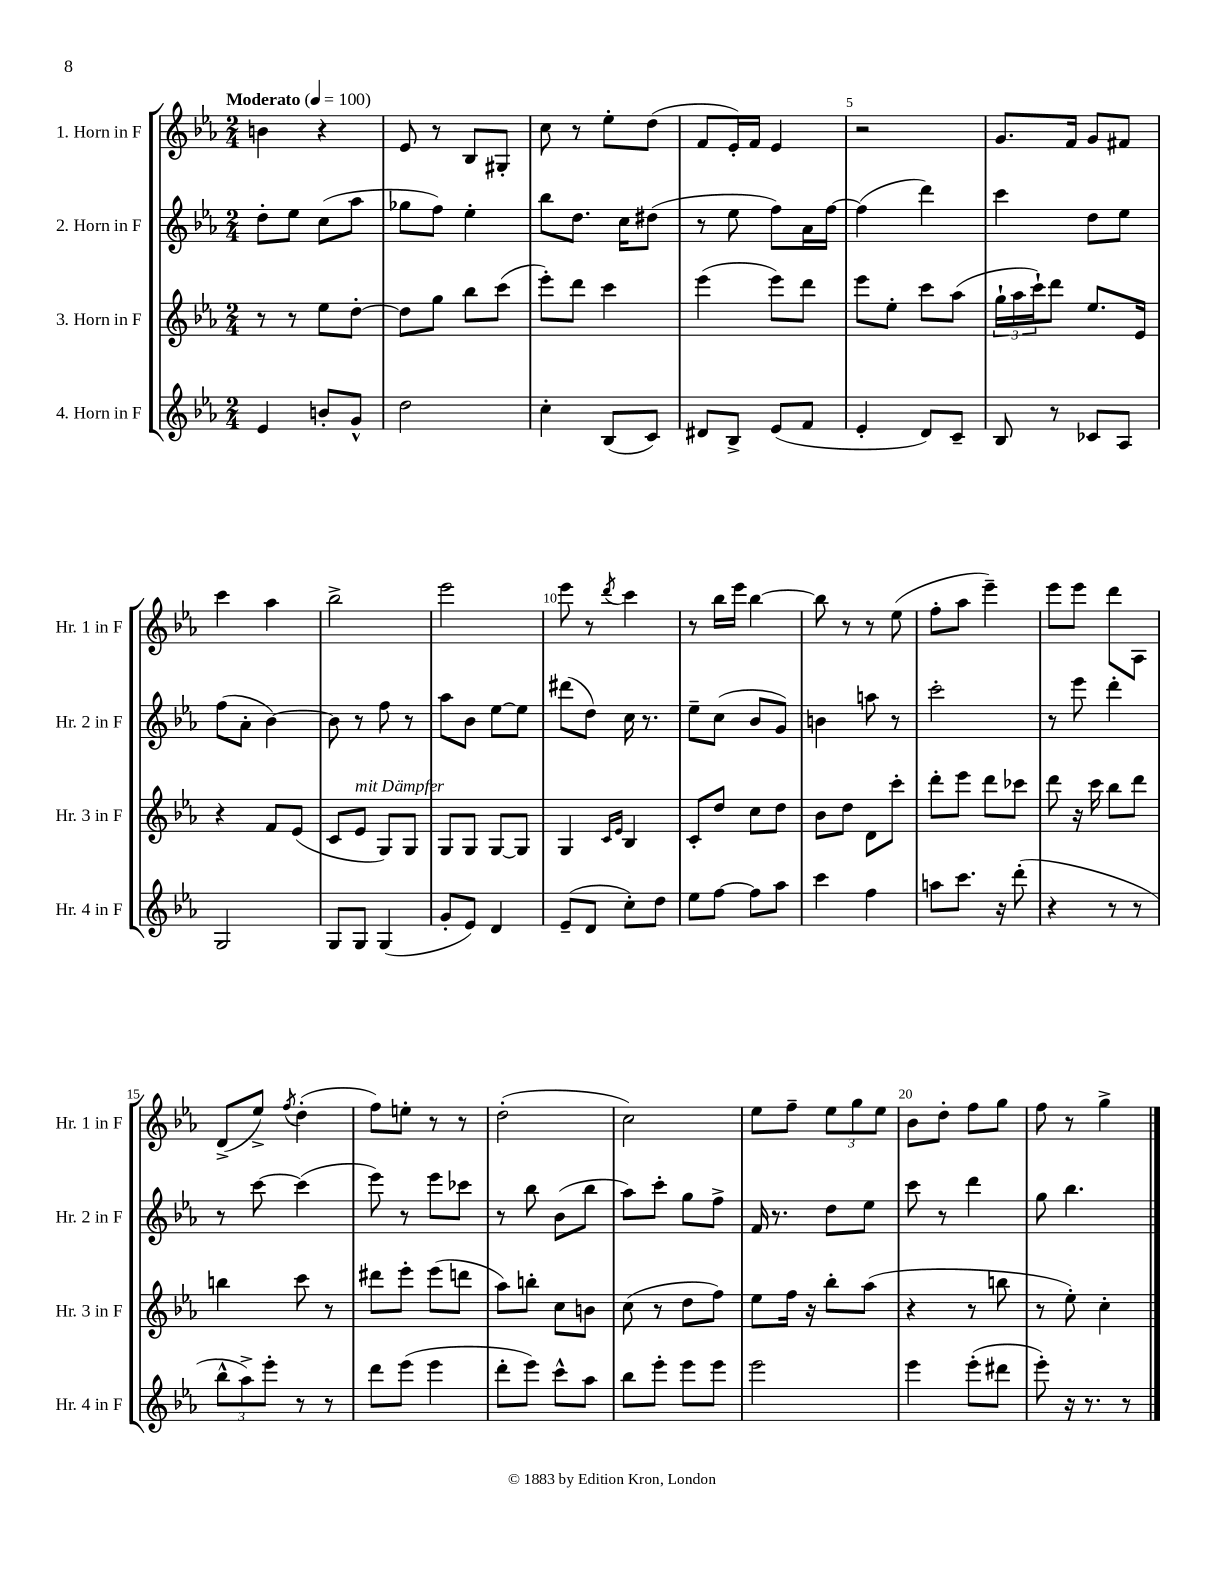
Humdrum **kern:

**kern	**kern	**kern	**kern
*staff4	*staff3	*staff2	*staff1
*clefG2	*clefG2	*clefG2	*clefG2
*k[b-e-a-]	*k[b-e-a-]	*k[b-e-a-]	*k[b-e-a-]
*M2/4	*M2/4	*M2/4	*M2/4
*MM100	*MM100	*MM100	*MM100
4e-/	8r	8dd'\L	4b\
.	8r	8ee-\J	.
8b'/L	8ee-\L	(8cc\L	4r
8g^^/J	[8dd'\J	8aa-\J	.
=	=	=	=
2dd\	8dd\]L	8gg-\L	8e-/
.	8gg\J	8ff\J)	8r
.	8bb-\L	4ee-'\	8B-/L
.	(8ccc\J	.	8G#'/J
=	=	=	=
4cc'\	8eee-'\L)	8bb-\L	8cc\
.	8ddd\J	8.dd\J	8r
(8B-/L	4ccc\	.	8ee-'\L
.	.	16cc\LK	.
8c/J)	.	(8dd#\J	(8dd\J
=	=	=	=
8d#/L	(4eee-\	8r	8f/L
8B-^/J	.	8ee-\	16e-'/L)
.	.	.	16f/JJ
(8e-/L	8eee-\L)	8ff\L)	4e-/
8f/J	8ddd\J	16a-\L	.
.	.	[16ff\JJ	.
=	=	=	=
4e-'/	8eee-\L	(4ff\]	2r
.	8ee-'\J	.	.
8d/L)	8ccc\L	4ddd\)	.
8c~/J	(8aa-\J	.	.
=	=	=	=
8B-/	24gg`\LL	4ccc\	8.g/L
.	24aa-\	.	.
.	24ccc`\J)	.	.
8r	8ddd\J	.	.
.	.	.	16f/Jk
8c-/L	8.ee-/L	8dd\L	8g/L
8A-/J	.	8ee-\J	8f#/J
.	16e-/Jk	.	.
=	=	=	=
2G/	4r	(8ff\L	4ccc\
.	.	8a-'\J	.
.	8f/L	[4b-\)	4aa-\
.	(8e-/J	.	.
=	=	=	=
8G/L	8c/L	8b-\]	2bb-^\
8G/J	8e-/J	8r	.
(4G/	8G/L)	8ff\	.
.	8G/J	8r	.
=	=	=	=
8g'/L	8G/L	8aa-\L	2eee-\
8e-/J)	8G/J	8b-\J	.
4d/	[8G/L	[8ee-\L	.
.	8G/]J	8ee-\]J	.
=	=	=	=
(8e-~/L	4G/	(8ddd#\L	8eee-\
8d/J	.	8dd\J)	8r
.	16qqc/LL	.	.
.	16qqe-/JJ	.	8qddd/
8cc'\L)	4B-/	16cc\	4ccc\
.	.	8.r	.
8dd\J	.	.	.
=	=	=	=
8ee-\L	8c'/L	8ee-~\L	8r
[8ff\J	8dd/J	(8cc\J	16bb-\LL
.	.	.	16eee-\JJ
8ff\]L	8cc\L	8b-/L	[4bb-\
8aa-\J	8dd\J	8g/J)	.
=	=	=	=
4ccc\	8b-\L	4b\	8bb-\]
.	8dd\J	.	8r
4ff\	8d\L	8aa\	8r
.	8ccc'\J	8r	(8ee-\
=	=	=	=
8aa\L	8ddd'\L	2ccc'\	8ff'\L
8.ccc\J	8eee-\J	.	8aa-\J
.	8ddd\L	.	4eee-~\)
16r	.	.	.
(8ddd'\	8ccc-\J	.	.
=	=	=	=
4r	8ddd\	8r	8eee-\L
.	16r	8eee-\	8eee-\J
.	16ccc\	.	.
8r	8bb-\L	4ddd'\	8ddd\L
8r	8ddd\J	.	8A-\J
=	=	=	=
12bb-^^\L	4bb\	8r	(8d^/L
12aa-^\)	.	.	.
.	.	[8ccc\	8ee-^/J)
12eee-'\J	.	.	.
.	.	.	8qff/
8r	8ccc\	(4ccc\]	(4dd'\
8r	8r	.	.
=	=	=	=
8ddd\L	8ddd#\L	8eee-\)	8ff\L)
(8eee-\J	8eee-'\J	8r	8ee'\J
4eee-\	(8eee-\L	8eee-\L	8r
.	8ddd\J	8ccc-\J	8r
=	=	=	=
8ddd'\L	8aa-\L)	8r	(2dd'\
8eee-\J)	8bb'\J	8bb-\	.
8ccc^^\L	8cc\L	(8b-\L	.
8aa-\J	8b\J	8bb-\J	.
=	=	=	=
8bb-\L	(8cc\	8aa-\L)	2cc\)
8eee-'\J	8r	8ccc'\J	.
8eee-\L	8dd\L	8gg\L	.
8eee-\J	8ff\J)	8ff^\J	.
=	=	=	=
2eee-\	8ee-\L	16f/	8ee-\L
.	.	8.r	.
.	16ff\Jk	.	8ff~\J
.	16r	.	.
.	8bb-'\L	8dd\L	12ee-\L
.	.	.	12gg\
.	(8aa-\J	8ee-\J	.
.	.	.	12ee-\J
=	=	=	=
4eee-\	4r	8ccc\	8b-\L
.	.	8r	8dd'\J
(8eee-'\L	8r	4ddd\	8ff\L
8ddd#\J	8bb\	.	8gg\J
=	=	=	=
8eee-'\)	8r	8gg\	8ff\
16r	8ee-'\)	4.bb-\	8r
8.r	.	.	.
.	4cc'\	.	4gg^\
8r	.	.	.
==	==	==	==
*-	*-	*-	*-
